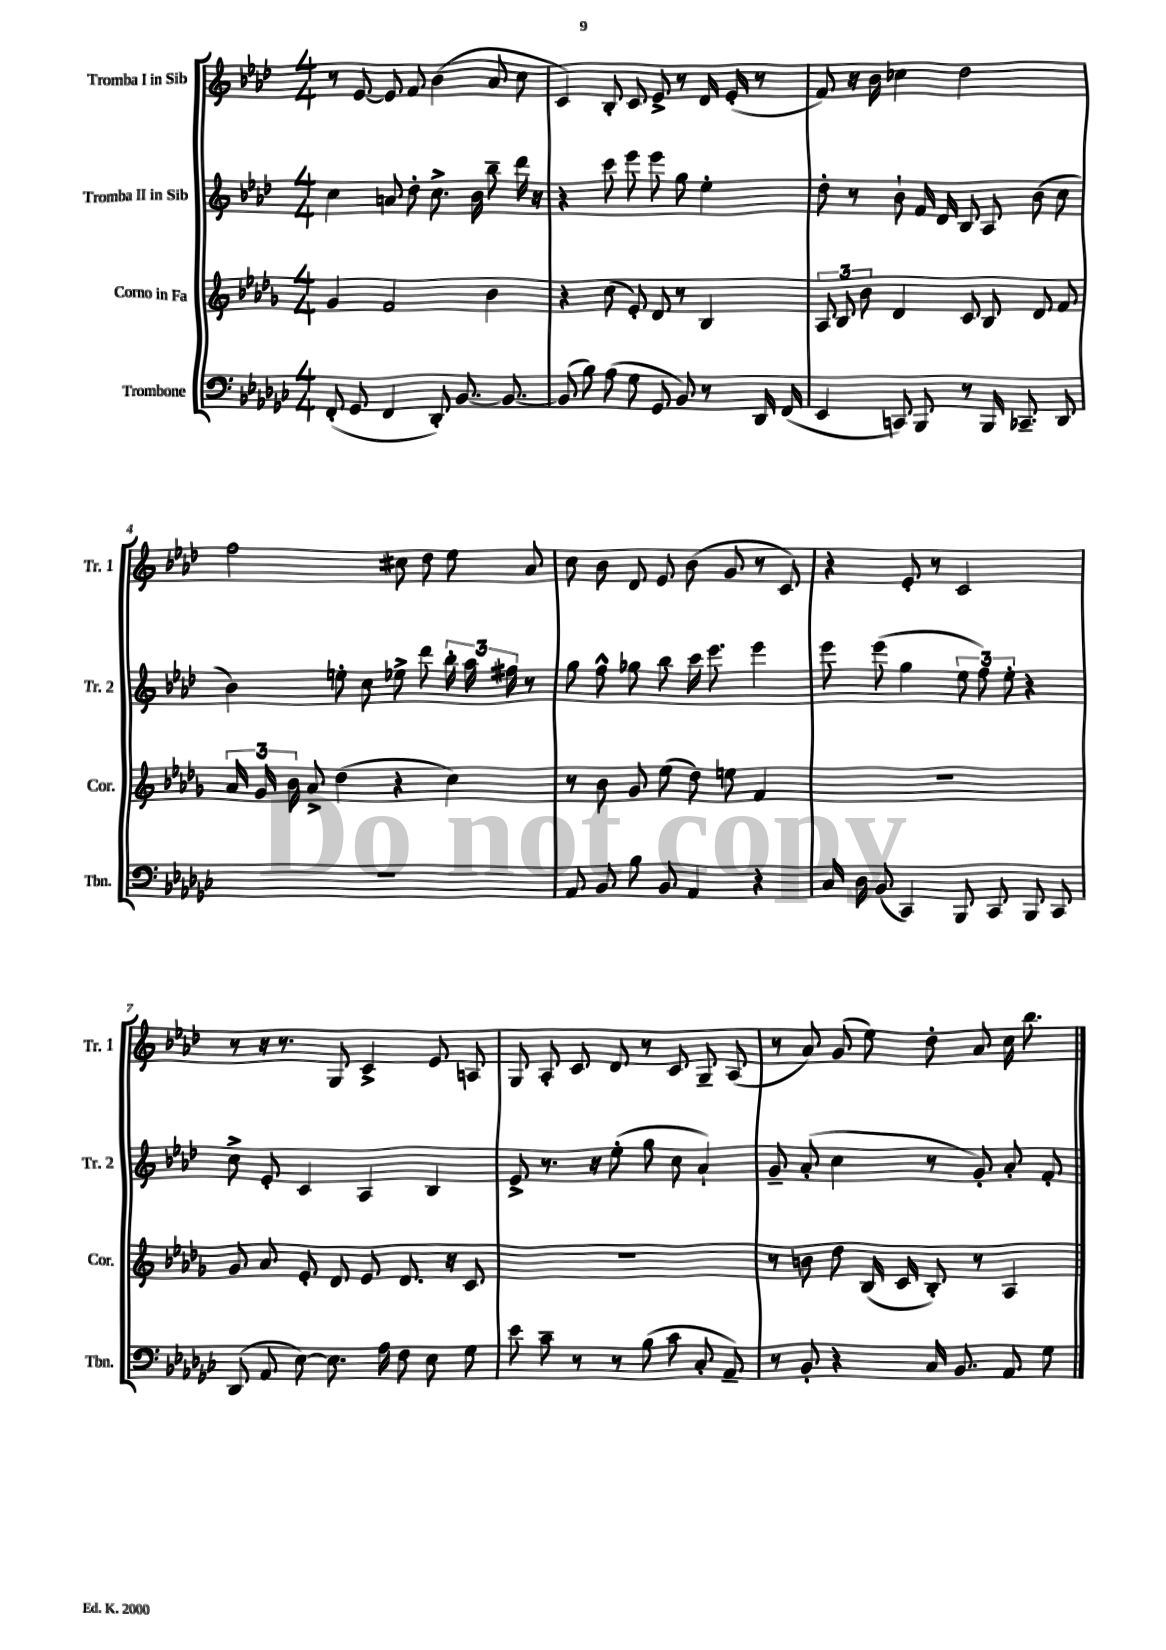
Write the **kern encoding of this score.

**kern	**kern	**kern	**kern
*staff4	*staff3	*staff2	*staff1
*clefF4	*clefG2	*clefG2	*clefG2
*k[b-e-a-d-g-c-]	*k[b-e-a-d-g-]	*k[b-e-a-d-]	*k[b-e-a-d-]
*M4/4	*M4/4	*M4/4	*M4/4
(8FF'	4g-	4cc	8r
8GG-	.	.	[8e-
4FF	2f	8a	8e-]
.	.	8dd-'	8f
8DD-')	.	8.cc^	(4b-
[8.BB-	.	.	.
.	.	16b-	.
.	4b-	8bb-~	8a-
8.BB-_	.	.	.
.	.	16ddd-	8cc
.	.	16r	.
=	=	=	=
(8BB-]	4r	4r	4c)
8B-)	.	.	.
(8A-	(8cc	8ccc	8B-'
8G-	8e-')	8eee-	8c
8GG-	8d-	8eee-	8e-^
8BB-)	8r	8gg	8r
8r	4B-	4ee-'	16d-
.	.	.	(16e-'
16DD-	.	.	8r
(16FF	.	.	.
=	=	=	=
4EE-	12A-	8dd-'	8f)
.	12B-	.	.
.	.	8r	16r
.	12b-	.	.
.	.	.	16b-
8CC)	4d-	8b-`	4cc-
8BBB-	.	16f	.
.	.	16d-	.
8r	8c	8B-	2dd-
16BBB-	8B-	8A-	.
8.CC-~	.	.	.
.	8d-	(8b-	.
8DD-	8f	8cc	.
=	=	=	=
1r	24a-	4b-)	2ff
.	24g-	.	.
.	24b-	.	.
.	8a-^	.	.
.	(4dd-	8ee'	.
.	.	8cc	.
.	4r	8ee-^	8cc#
.	.	8ddd-	8dd-
.	4cc)	24bb-'	8ee-
.	.	24aa-	.
.	.	24ff#	.
.	.	8r	8a-
=	=	=	=
8AA-	8r	8gg	8cc
8BB-	8b-	8ff^^	8b-
8B-	8g-	8gg-	8d-
8BB-	(8ee-	8bb-	8e-
4AA-	8dd-)	16ccc	(8b-
.	.	8.eee-	.
.	8ee	.	8g
4r	4f	4eee-	8r
.	.	.	8c)
=	=	=	=
16C-	1r	8eee-	4r
16D-	.	.	.
(8BB-	.	(8eee-	.
4CC-)	.	4gg	8e-'
.	.	.	8r
8BBB-	.	12ee-	2c
.	.	12ff)	.
8CC-	.	.	.
.	.	12ee-'	.
8BBB-	.	4r	.
8CC-	.	.	.
=	=	=	=
(8DD-	8g-	8cc^	8r
8AA-	8a-	8e-'	16r
.	.	.	8.r
[8E-)	8e-'	4c	.
8.E-]	8d-	.	8G
.	8e-	4A-	4c^
16A-	.	.	.
8F	8.d-	.	.
8E-	.	4B-	8e-
.	16r	.	.
8G-	8c	.	8A
=	=	=	=
8e-	1r	8e-^	8G
8c-~	.	8.r	8A-'
8r	.	.	8c
.	.	16r	.
8r	.	(8ee-'	8d-
(8B-	.	8gg	8r
8c-	.	8cc	8c
8C-'	.	4a-`)	8G~
8AA-~)	.	.	(8A-
=	=	=	=
8r	8r	8g~	8r
8BB-'	8b	(8a-'	8a-)
4r	8dd-	4cc	(8g
.	(16B-	.	8ee-)
.	16c	.	.
16C-	8B-')	8r	8dd-'
8.BB-	.	.	.
.	8r	8g')	8a-
8AA-	4A-	8a-'	16cc
.	.	.	8.bb-
8G-	.	8f'	.
==	==	==	==
*-	*-	*-	*-
